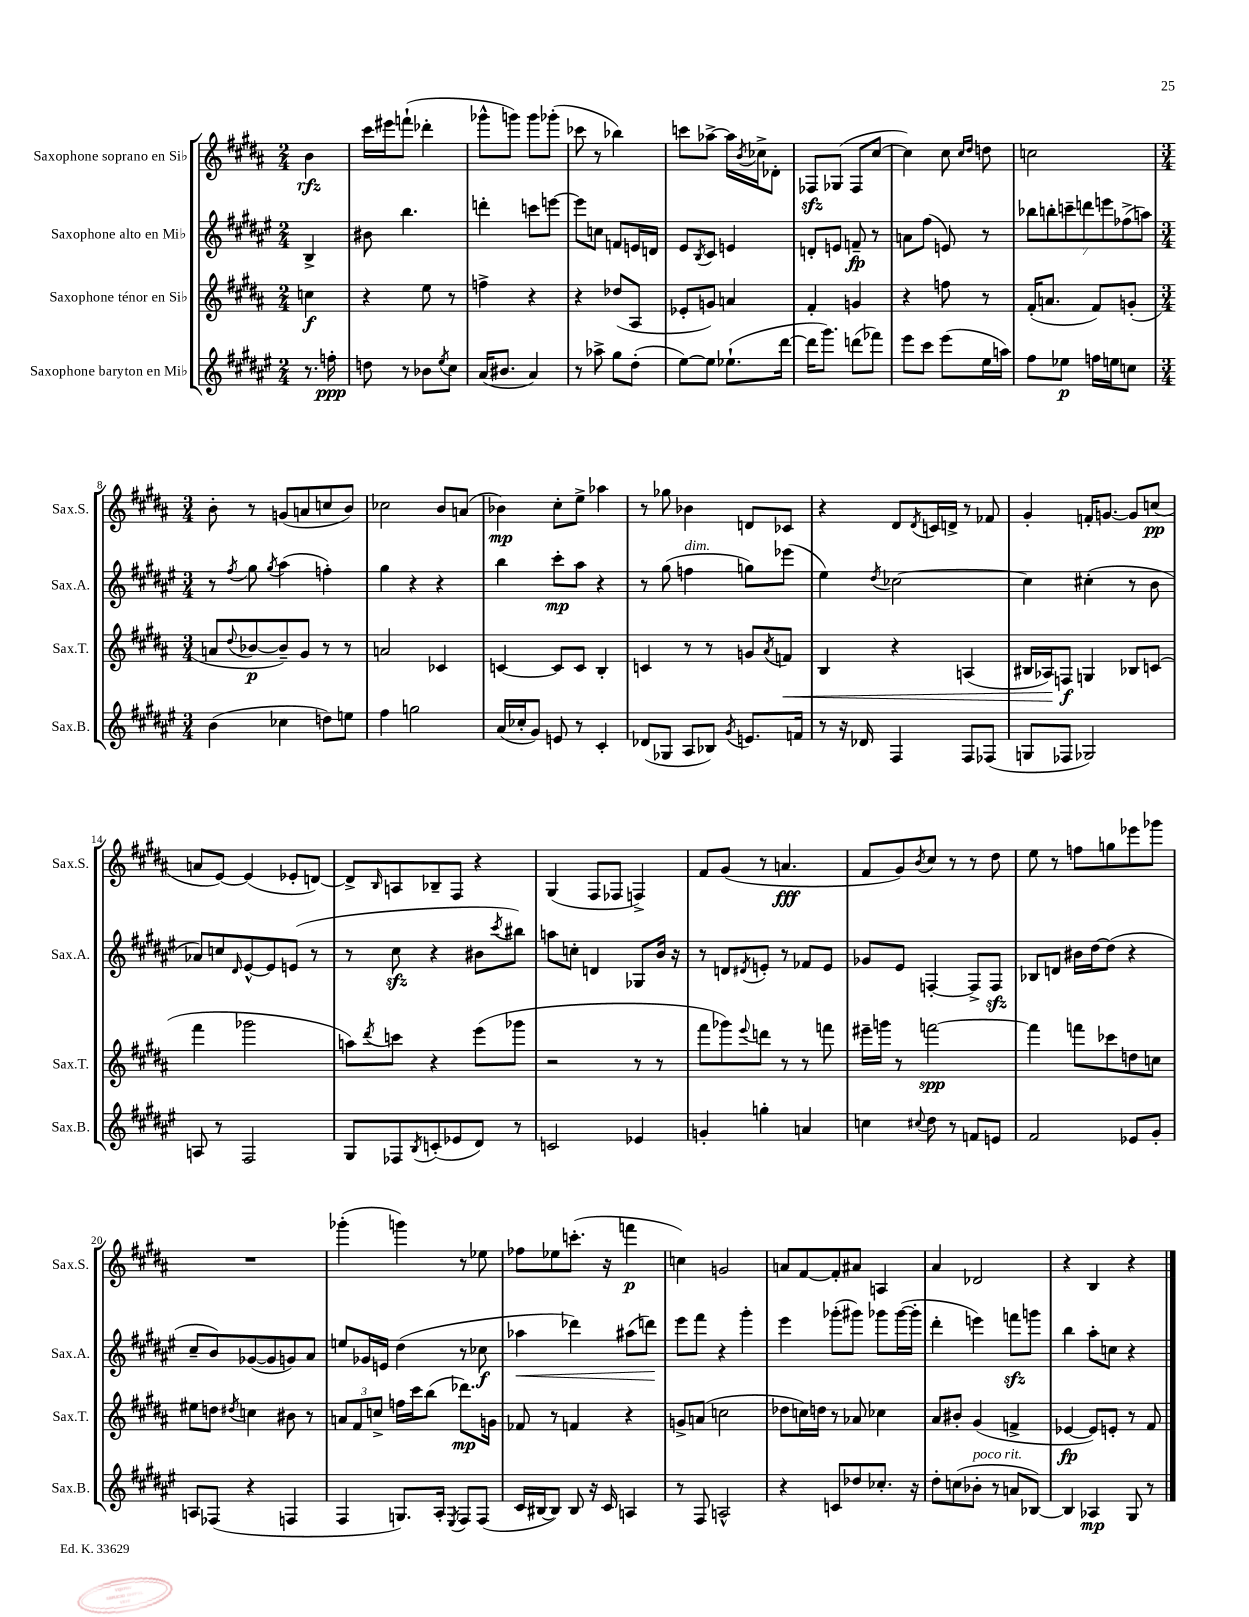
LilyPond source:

<<
\new StaffGroup <<
\new Staff = "s0" \with { instrumentName = "Saxophone soprano en Sib" shortInstrumentName = "Sax.S." } {
    \clef treble \key b \major \numericTimeSignature \time 2/4 \partial 4
    b'4\rfz |
    cis'''16 eis'''16 f'''8-!( des'''4-. |
    ges'''8-^ g'''8) g'''8 ges'''8-.( |
    ces'''8 r8 bes''4) |
    c'''8 aes''8~-> aes''16 \acciaccatura { b'8 } ces''16-> des'8-. |
    fes8\sfz ges8( fes8 cis''8~ |
    cis''4) cis''8 \grace { cis''16 dis''16 } d''8 |
    c''2 |
    \numericTimeSignature \time 3/4 b'8-. r8 g'8( a'8 c''8 b'8) |
    ces''2 b'8 a'8( |
    bes'4\mp) cis''8-. e''8-> aes''4 |
    r8 ges''8 bes'4 d'8 ces'8 |
    r4 dis'8 \acciaccatura { dis'8 } c'16 d'16-> r8 fes'8 |
    gis'4-. f'16-. g'8.~ g'8 c''8\pp( |
    a'8 e'8~) e'4( ees'8-. d'8~) |
    d'8-> \grace { b16 } a8 bes8-- fis8 r4 |
    gis4( fis8 fes8 f4->) |
    fis'8 gis'8( r8 a'4.\fff |
    fis'8 gis'8) \acciaccatura { b'8 } cis''8 r8 r8 dis''8 |
    e''8 r8 f''8 g''8 ees'''8 ges'''8 |
    R2. |
    ges'''4-.( g'''4) r8 ees''8 |
    fes''8 ees''8 c'''8.-.( r16 f'''4\p |
    c''4) g'2 |
    a'8 fis'8~ fis'8-. ais'8 a4 |
    ais'4 des'2 |
    r4 b4 r4 \bar "|." |
}
\new Staff = "s1" \with { instrumentName = "Saxophone alto en Mib" shortInstrumentName = "Sax.A." } {
    \clef treble \key fis \major \numericTimeSignature \time 2/4 \partial 4
    b4-> |
    bis'8 b''4. |
    d'''4-. c'''8 e'''8~ |
    e'''8 c''8 f'8 e'16 d'16 |
    eis'8 \acciaccatura { b8 } cis'8 e'4 |
    d'8-. e'8 f'8--\fp r8 |
    a'8 fis''8( e'8) r8 |
    \tuplet 7/4 { bes''8 b''8-. c'''8-- d'''8 e'''8 fes''8->( a''8) } |
    \numericTimeSignature \time 3/4 r8 \acciaccatura { fis''8 } gis''8 \acciaccatura { gis''8 } ais''4( f''4-.) |
    gis''4 r4 r4 |
    b''4 cis'''8-.\mp ais''8 r4 |
    r8 gis''8( f''4^\markup { \italic "dim." } g''8) ees'''8( |
    eis''4) \acciaccatura { dis''8 } ces''2~ |
    ces''4 cis''4-.( r8 b'8 |
    aes'8) c''8 \grace { dis'16 } eis'8~-^ eis'8 e'8( r8 |
    r8 cis''8\sfz r4 bis'8 \acciaccatura { cis'''8 } bis''8) |
    a''8 c''8-. d'4 ges8 b'16 r16 |
    r8 d'8 \acciaccatura { dis'8 } e'8-. r8 fes'8 e'8 |
    ges'8 eis'8 f4~-. f8-> f8\sfz |
    bes8 d'8 bis'16 dis''16~ dis''8( r4 |
    cis''8-- b'8) ges'8~( ges'8 g'8) ais'8 |
    e''8 ges'16 e'16 dis''4( r8 ces''8\f |
    aes''4\< des'''4) ais''8( d'''8\!) |
    eis'''8 fis'''8 r4 gis'''4-. |
    eis'''4 ges'''8-.( gis'''8) ges'''8 ges'''16~( ges'''16-. |
    dis'''4-. e'''4) f'''8\sfz g'''8 |
    b''4 ais''8-. c''8 r4 \bar "|." |
}
\new Staff = "s2" \with { instrumentName = "Saxophone ténor en Sib" shortInstrumentName = "Sax.T." } {
    \clef treble \key b \major \numericTimeSignature \time 2/4 \partial 4
    c''4\f |
    r4 e''8 r8 |
    f''4-> r4 |
    r4 des''8( ais8 |
    ees'8-. g'8) a'4 |
    fis'4-. g'4 |
    r4 f''8 r8 |
    fis'16-.( a'8. fis'8) g'8-.( |
    \numericTimeSignature \time 3/4 a'8 \appoggiatura { dis''8 } bes'8~\p bes'8--) gis'8 r8 r8 |
    a'2 ces'4 |
    c'4~ c'8 c'8 b4-. |
    c'4 r8 r8 g'8 \acciaccatura { ais'8 } f'8\< |
    b4 r4 a4( |
    bis16 aes16\!) f8\f g4 bes8 c'8( |
    fis'''4 ges'''2 |
    a''8) \acciaccatura { dis'''8 } c'''8 r4 e'''8( ges'''8 |
    r2 r8 r8 |
    fis'''8 ges'''8) \appoggiatura { e'''8 } d'''8 r8 r8 f'''8 |
    eis'''16-- g'''16 r8 f'''2~\spp |
    f'''4 f'''8 ces'''8 d''8 c''8 |
    eis''8 d''8 \acciaccatura { dis''8 } c''4 bis'8 r8 |
    \tuplet 3/2 { a'8 fis'8 c''8-> } f''16 cis'''16 b''8( des'''8.\mp) g'16 |
    fes'8 r8 f'4 r4 |
    g'8-> a'8( c''2 |
    des''8 c''16) d''16 r8 aes'8 ces''4 |
    ais'8 bis'8-. gis'4( f'4-> |
    ees'4~\fp ees'8) e'8-. r8 fis'8 \bar "|." |
}
\new Staff = "s3" \with { instrumentName = "Saxophone baryton en Mib" shortInstrumentName = "Sax.B." } {
    \clef treble \key fis \major \numericTimeSignature \time 2/4 \partial 4
    r8. f''16-.\ppp |
    d''8 r8 bes'8 \acciaccatura { eis''8 } cis''8 |
    ais'16( bis'8. ais'4) |
    r8 aes''8-> gis''8 dis''8-.( |
    eis''8~) eis''8 ees''8.-!( dis'''16~ |
    dis'''16 gis'''8.) d'''8( fes'''8) |
    eis'''8 cis'''8 eis'''8( eis''16 a''16) |
    fis''8 ees''8\p f''16 e''16 c''8 |
    \numericTimeSignature \time 3/4 b'4( ces''4 d''8) e''8 |
    fis''4 g''2 |
    ais'16( ces''16-. gis'8) e'8 r8 cis'4-. |
    des'8( ges8 ais8 bes8) \acciaccatura { gis'8 } e'8. f'16 |
    r8 r16 des'16 fis4 fis8 fes8( |
    g8 fes8 ges2) |
    a8 r8 fis2 |
    gis8 fes8 \acciaccatura { b8 } c'8-.( ees'8 dis'8) r8 |
    c'2 ees'4 |
    g'4-. g''4-. a'4 |
    c''4 \appoggiatura { cis''8 } dis''8 r8 f'8 e'8 |
    fis'2 ees'8 gis'8-. |
    a8 fes8( r4 f4 |
    fis4 g8.) ais16-. \acciaccatura { eis8 } fis8 fis8( |
    cis'16 bis16~ bis8) bis8 r16 cis'16 a4 |
    r8 fis8 a2-^ |
    r4 c'8 des''8 ces''8.-. r16 |
    dis''8-. c''8( bes'8-.^\markup { \italic "poco rit." } r8 a'8 bes8~) |
    bes4 aes4\mp gis8 r8 \bar "|." |
}
>>
>>
